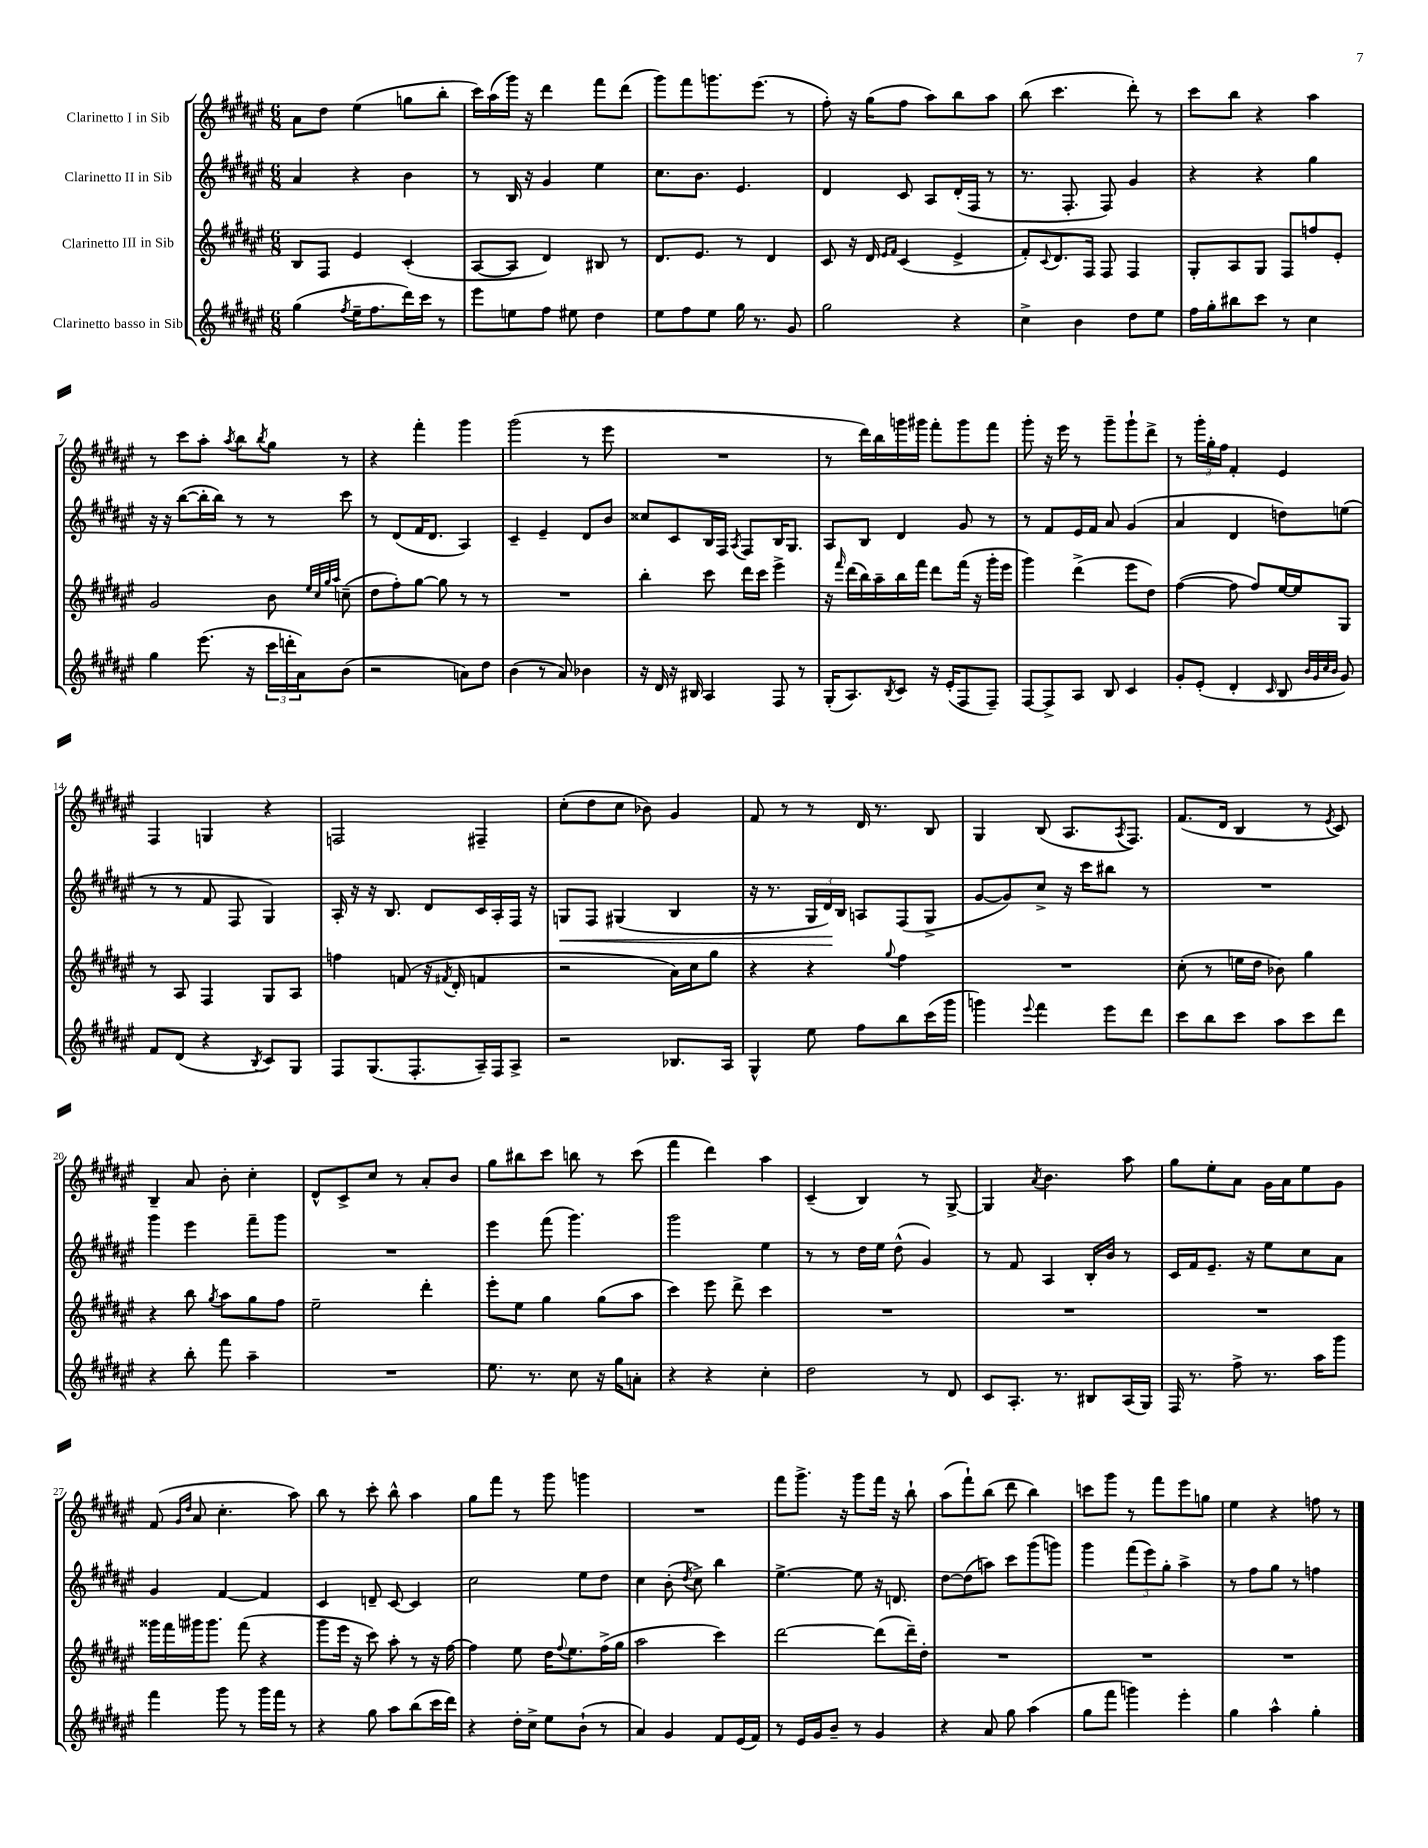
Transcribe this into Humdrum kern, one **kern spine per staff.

**kern	**kern	**kern	**kern
*staff4	*staff3	*staff2	*staff1
*clefG2	*clefG2	*clefG2	*clefG2
*k[f#c#g#d#a#e#]	*k[f#c#g#d#a#e#]	*k[f#c#g#d#a#e#]	*k[f#c#g#d#a#e#]
*M6/8	*M6/8	*M6/8	*M6/8
(4gg#	8B	4a#	8a#
.	8F#	.	8dd#
8qff#	.	.	.
16ee#~	4e#	4r	(4ee#
8.ff#	.	.	.
16ddd#)	(4c#'	4b	8gg
16ccc#	.	.	.
8r	.	.	8bb'
=	=	=	=
8eee#	[8A#	8r	16ccc#)
.	.	.	(16aa#
8ee	8A#]	16B	16ggg#)
.	.	16r	16r
8ff#	4d#)	4g#	4ddd#
8ee#	.	.	.
4dd#	8B#	4ee#	8fff#
.	8r	.	(8ddd#
=	=	=	=
8ee#	8.d#	8.cc#	8ggg#)
8ff#	.	.	8fff#
.	8.e#	8.b	.
8ee#	.	.	8.ggg
16gg#	8r	4.e#	.
8.r	.	.	(8.eee#
.	4d#	.	.
8g#	.	.	8r
=	=	=	=
2gg#	8c#	4d#	8ff#')
.	16r	.	16r
.	16d#	.	(16gg#
.	16qqe#	.	.
.	16qqf#	.	.
.	(4c#	8c#	8ff#
.	.	8A#	8aa#)
4r	4e#^	(16d#'	8bb
.	.	16F#	.
.	.	8r	8aa#
=	=	=	=
4cc#^	8f#')	8.r	(8bb
.	8qqc#	.	.
.	8.d#	.	4.ccc#
.	.	8.F#'	.
4b	.	.	.
.	16F#	.	.
.	8F#	8F#)	.
8dd#	4F#	4g#	8ddd#')
8ee#	.	.	8r
=	=	=	=
16ff#	8G#'	4r	8ccc#
16gg#'	.	.	.
8bb#	8A#	.	8bb
8ccc#	8G#	4r	4r
8r	8F#	.	.
4cc#	8ff	4gg#	4aa#
.	8e#'	.	.
=	=	=	=
4gg#	2g#	16r	8r
.	.	16r	.
.	.	([8bb	8ccc#
(8.eee#	.	16bb']	8aa#'
.	.	16bb)	.
.	.	.	8qaa#
.	.	8r	8bb
16r	.	.	.
.	.	.	8qbb
24ccc#	8b	8r	8gg#
24ddd'	.	.	.
24a#)	.	.	.
.	32qqee#	.	.
.	32qqcc#	.	.
.	32qqgg#	.	.
.	32qqaa#	.	.
(8b	(8cc~	8ccc#	8r
=	=	=	=
2r	8dd#	8r	4r
.	8ff#')	(8d#	.
.	[8gg#	16f#	4fff#'
.	.	8.d#	.
.	8gg#]	.	.
8a)	8r	4A#)	4ggg#
8dd#	8r	.	.
=	=	=	=
(4b	2.r	4c#~	(2ggg#
8r	.	4e#~	.
8a#)	.	.	.
4b-	.	8d#	8r
.	.	8b	8eee#
=	=	=	=
16r	4bb'	8cc##	2.r
16d#	.	.	.
16r	.	8c#	.
16B#	.	.	.
4A#	8ccc#	16B	.
.	.	16F#	.
.	.	8qA#	.
.	16ddd#	8F#	.
.	16ccc#	.	.
8F#	4eee#^	16B	.
.	.	8.G#	.
8r	.	.	.
=	=	=	=
(16G#'	16r	8A#	8r
.	16qqfff#	.	.
8.A#)	(16ddd#	.	.
.	16bb)	8B	16ddd#)
.	16aa#~	.	16bb
8qB	.	.	.
8c#	16bb	4d#	16ggg
.	16fff#	.	16ggg#
16r	8ddd#	.	8fff#'
(16e#'	.	.	.
8F#	(16fff#	8g#	8ggg#
.	16r	.	.
8F#~)	16ggg#'	8r	8fff#
.	16eee#	.	.
=	=	=	=
[8F#	4ggg#)	8r	8ggg#'
8F#^]	.	8f#	16r
.	.	.	16eee#
8A#	(4ddd#^	16e#	8r
.	.	16f#	.
8B	.	8a#	8ggg#~
4c#	8eee#	(4g#	8ggg#`
.	8dd#)	.	8ddd#^
=	=	=	=
8g#'	([4ff#	4a#	8r
(8e#'	.	.	24ggg#'
.	.	.	24gg#'
.	.	.	24ff#
4d#'	8ff#]	4d#	4f#'
.	8ff#)	.	.
16qqc#	.	.	.
8B	[16ee#	8dd)	4e#
.	16ee#]	.	.
32qqb	.	.	.
32qqg#	.	.	.
32qqcc#	.	.	.
32qqb	.	.	.
8g#)	8G#	(8ee	.
=	=	=	=
8f#	8r	8r	4F#
(8d#	8A#	8r	.
4r	4F#	8f#	4G
.	.	8F#	.
8qB	.	.	.
8c#)	8G#	4G#)	4r
8G#	8A#	.	.
=	=	=	=
8F#	4ff	16A#'	2F
.	.	16r	.
(8.G#	.	16r	.
.	.	8.B	.
.	(8f	.	.
8.F#'	.	.	.
.	16r	8d#	.
.	8qf#	.	.
.	16d#'	.	.
16A#~)	4f	16c#	4F#~
16F#	.	16A#'	.
8A#^	.	16F#	.
.	.	16r	.
=	=	=	=
2r	2r	8G	(8cc#'
.	.	8F#	8dd#
.	.	(4G#	8cc#
.	.	.	8b-)
8.B-	16a#)	4B	4g#
.	16cc#	.	.
.	8gg#	.	.
16A#	.	.	.
=	=	=	=
4G#^^	4r	16r	8f#
.	.	8.r	.
.	.	.	8r
8ee#	4r	24G#	8r
.	.	24d#)	.
.	.	24B	.
8ff#	.	8A	16d#
.	.	.	8.r
.	8qqgg#	.	.
8bb	4ff#	(8F#	.
(16ccc#	.	8G#^	8B
16ggg#	.	.	.
=	=	=	=
4ggg)	2.r	[8g#	4G#
.	.	8g#])	.
8qqeee#	.	.	.
4fff#	.	8cc#^	(8B
.	.	16r	8.A#
.	.	16ccc#	.
8eee#	.	8bb#	.
.	.	.	8qA#
.	.	.	8.F#)
8ddd#	.	8r	.
=	=	=	=
8ccc#	(8cc#'	2.r	(8.f#
8bb	8r	.	.
.	.	.	16d#
8ccc#	16ee	.	4B
.	16dd#	.	.
8aa#	8b-)	.	.
8ccc#	4gg#	.	8r
.	.	.	8qe#
8ddd#	.	.	8c#)
=	=	=	=
4r	4r	4ggg#	4B~
8bb'	8bb	4eee#	8a#
.	8qgg#	.	.
8fff#	8aa#	.	8b'
4aa#~	8gg#	8fff#~	4cc#'
.	8ff#	8ggg#	.
=	=	=	=
2.r	2ee#~	2.r	8d#^^
.	.	.	8c#^
.	.	.	8cc#
.	.	.	8r
.	4ddd#'	.	8a#'
.	.	.	8b
=	=	=	=
8.ee#	8eee#'	4eee#	8gg#
.	8ee#	.	8bb#
8.r	.	.	.
.	4gg#	(8fff#	8ccc#
8cc#	.	4.ggg#)	8bb
16r	(8gg#	.	8r
16gg#	.	.	.
8a'	8aa#	.	(8ccc#
=	=	=	=
4r	4ccc#)	2ggg#	4fff#
4r	8eee#	.	4ddd#)
.	8ddd#^	.	.
4cc#'	4ccc#	4ee#	4aa#
=	=	=	=
2dd#	2.r	8r	(4c#~
.	.	8r	.
.	.	16dd#	4B)
.	.	16ee#	.
.	.	(8dd#^^	.
8r	.	4g#)	8r
8d#	.	.	[8G#^
=	=	=	=
8c#	2.r	8r	4G#]
8.A#'	.	8f#	.
.	.	.	8qa#
.	.	4A#	4.b
8.r	.	.	.
8B#	.	16B'	.
.	.	16b	.
(16A#	.	8r	8aa#
16G#)	.	.	.
=	=	=	=
16F#	2.r	16c#	8gg#
8.r	.	16f#	.
.	.	8.e#~	8ee#'
8ff#^	.	.	8a#
.	.	16r	.
8.r	.	8ee#	16g#
.	.	.	16a#
.	.	8cc#	8ee#
16aa#	.	.	.
8ggg#	.	8a#	8g#
=	=	=	=
4fff#	16ggg##	4g#	(8f#
.	16fff#	.	.
.	.	.	16qqg#
.	.	.	16qqdd#
.	16ggg#	.	8a#
.	8.ggg#	.	.
8ggg#	.	[4f#	4.cc#'
8r	(8fff#	.	.
16ggg#	4r	4f#]	.
16fff#	.	.	.
8r	.	.	8aa#)
=	=	=	=
4r	8ggg#	4c#	8bb
.	16eee#	.	8r
.	16r	.	.
8gg#	8ccc#)	8d~	8ccc#'
8aa#	8aa#'	[8c#	8bb^^
(8bb	8r	4c#]	4aa#
16ccc#	16r	.	.
16ddd#)	[16ff#	.	.
=	=	=	=
4r	4ff#]	2cc#	8gg#
.	.	.	8fff#
16dd#'	8ee#	.	8r
16cc#^	.	.	.
8ee#	16dd#	.	8ggg#
.	8qqff#	.	.
.	8.ee#	.	.
(8b`	.	8ee#	4ggg
8r	(16ff#^	8dd#	.
.	16gg#	.	.
=	=	=	=
4a#)	2aa#	4cc#	2.r
4g#	.	(8b'	.
.	.	8qdd#	.
.	.	8cc#^)	.
8f#	4ccc#)	4bb	.
(16e#	.	.	.
16f#)	.	.	.
=	=	=	=
8r	[2ddd#	[4.ee#^	8fff#
16e#	.	.	8.ggg#^
16g#	.	.	.
8b~	.	.	.
.	.	.	16r
8r	.	8ee#]	8ggg#
4g#	(8ddd#]	16r	16fff#
.	.	8.d	16r
.	16ddd#~)	.	8bb`
.	16dd#'	.	.
=	=	=	=
4r	2.r	[8dd#	(8aa#
.	.	(8dd#]	8fff#`)
8a#	.	8aa)	(8bb
8gg#	.	8ccc#	8ddd#
(4aa#	.	(8ggg#	4bb)
.	.	8ggg)	.
=	=	=	=
8gg#	2.r	4ggg#	8ccc
8fff#	.	.	8ggg#
4ggg)	.	(12fff#	8r
.	.	12eee#)	.
.	.	.	8fff#
.	.	12gg#'	.
4eee#'	.	4aa#^	8eee#
.	.	.	8gg
=	=	=	=
4gg#	2.r	8r	4ee#
.	.	8ff#	.
4aa#^^	.	8gg#	4r
.	.	8r	.
4gg#'	.	4ff	8ff
.	.	.	8r
==	==	==	==
*-	*-	*-	*-
